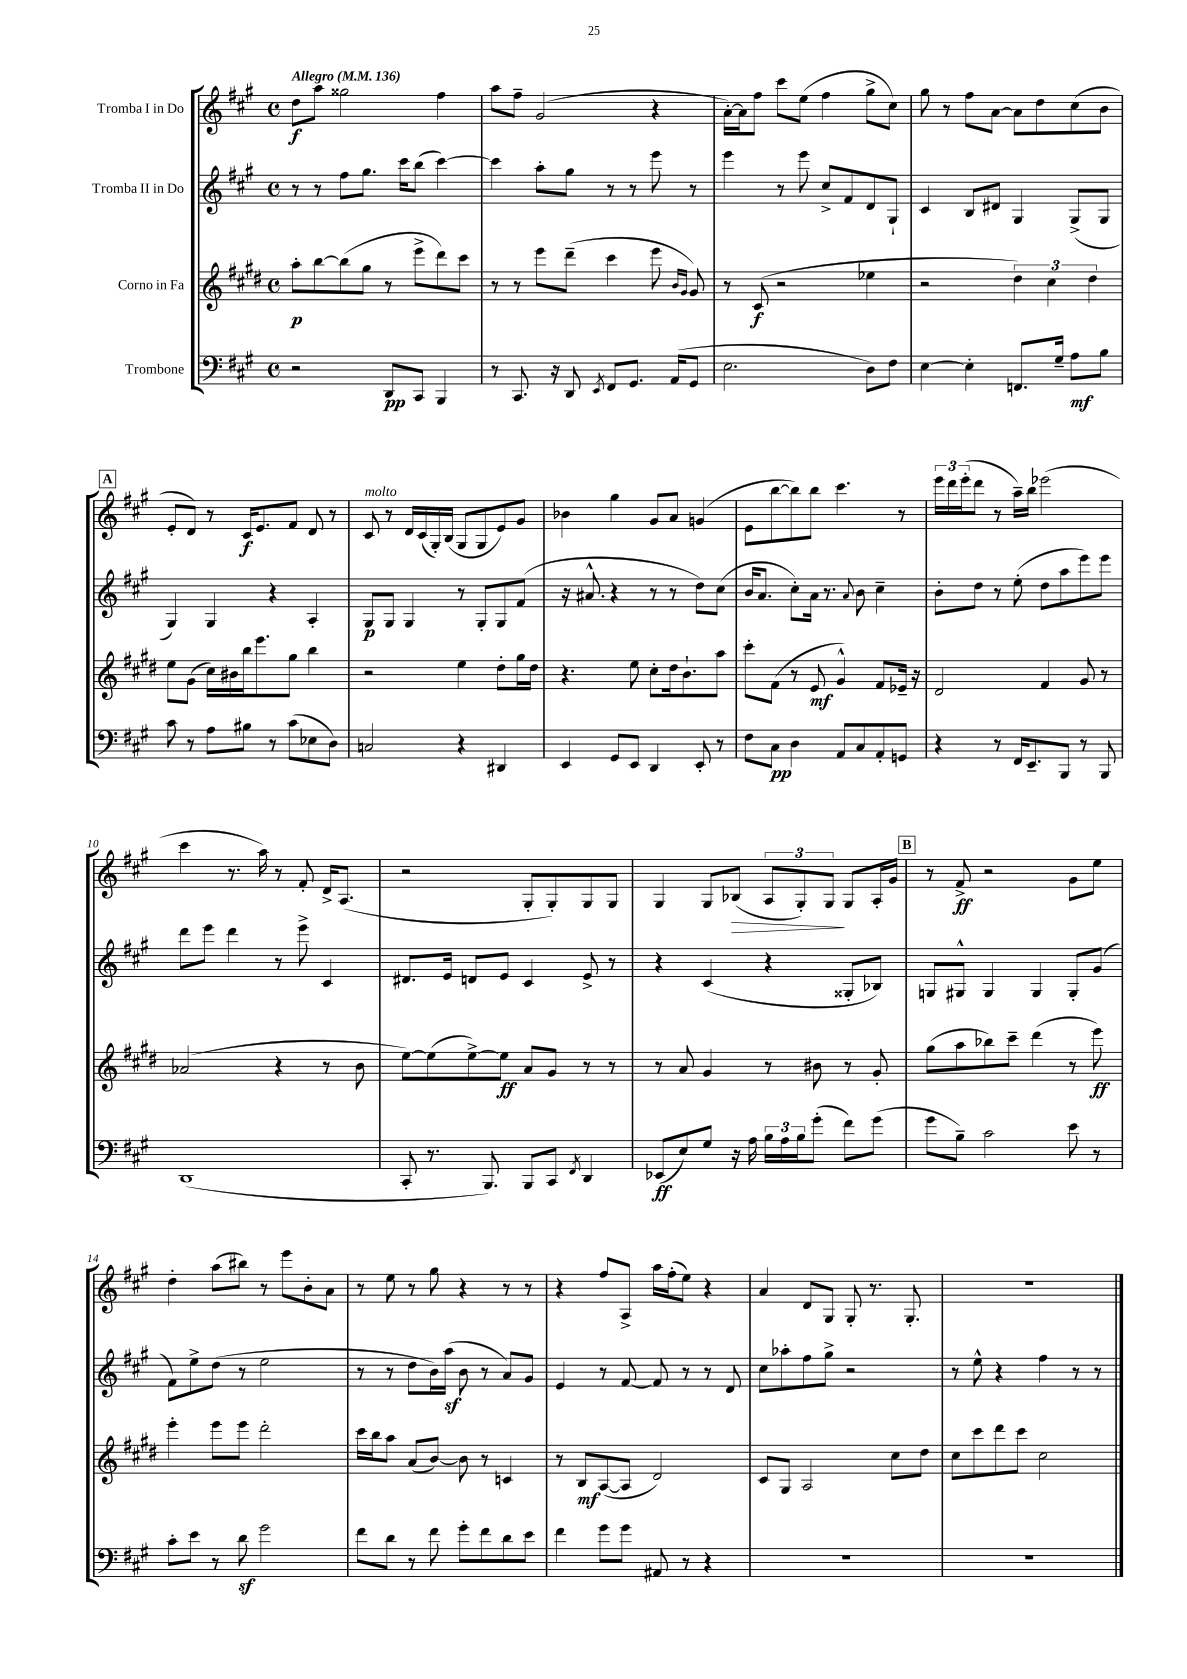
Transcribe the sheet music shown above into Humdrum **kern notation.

**kern	**kern	**kern	**kern
*staff4	*staff3	*staff2	*staff1
*clefF4	*clefG2	*clefG2	*clefG2
*k[f#c#g#]	*k[f#c#g#d#]	*k[f#c#g#]	*k[f#c#g#]
*M4/4	*M4/4	*M4/4	*M4/4
*met(c)	*met(c)	*met(c)	*met(c)
*MM136	*MM136	*MM136	*MM136
2r	8aa'	8r	8dd
.	[8bb	8r	8aa
.	(8bb]	8ff#	2gg##
.	8gg#	8.gg#	.
8DD	8r	.	.
.	.	16ccc#	.
8CC#	8eee^	(8bb	.
4BBB	8ddd#)	[4ccc#)	4ff#
.	8ccc#	.	.
=	=	=	=
8r	8r	4ccc#]	8aa
8.CC#	8r	.	8ff#~
.	8eee	8aa'	(2g#
16r	.	.	.
8DD	(8ddd#~	8gg#	.
8qEE	.	.	.
8FF#	4ccc#	8r	.
8.GG#	.	8r	.
.	8eee	8eee	4r
(16AA	.	.	.
.	16qqb	.	.
.	16qqg#	.	.
8GG#	8g#)	8r	.
=	=	=	=
2.E	8r	4eee	[16a')
.	.	.	16a]
.	(8c#	.	8ff#
.	2r	8r	8ccc#
.	.	8eee	(8ee
.	.	8cc#^	4ff#
.	.	8f#	.
8D)	4ee-	8d	8gg#^
8F#	.	8G#`	8cc#)
=	=	=	=
[4E	2r	4c#	8gg#
.	.	.	8r
4E']	.	8B	8ff#
.	.	8d#	[8a
8.FF	6dd#)	4G#	8a]
.	.	.	8dd
.	6cc#	.	.
16G#~	.	.	.
8A	.	(8G#^	(8cc#
.	6dd#	.	.
8B	.	8G#	8b
=	=	=	=
8c#	8ee	4G#)	8e'
8r	(8g#	.	8d)
8A	16cc#)	4G#	8r
.	16b#	.	.
8B#	16bb	.	16c#
.	8.eee	.	8.e
8r	.	4r	.
(8c#	8gg#	.	8f#
8E-	4bb	4A'	8d
8D)	.	.	8r
=	=	=	=
2C	2r	8G#	8c#
.	.	8G#	8r
.	.	4G#	16d
.	.	.	(16c#
.	.	.	16G#')
.	.	.	(16B
4r	4ee	8r	8G#
.	.	8G#'	8G#
4DD#	8dd#'	8G#	8e)
.	16gg#	(8f#	8g#
.	16dd#	.	.
=	=	=	=
4EE	4.r	16r	4b-
.	.	8.a#^^	.
8GG#	.	4r	4gg#
8EE	8ee	.	.
4DD	8cc#'	8r	8g#
.	16dd#	8r	8a
.	8.b`	.	.
8EE'	.	8dd)	(4g
8r	8aa	(8cc#	.
=	=	=	=
8F#	8ccc#'	16b	8e
.	.	8.a	.
8C#	(8f#	.	[8bb
4D	8r	8cc#')	8bb])
.	8e	16a	8bb
.	.	8.r	.
8AA	4g#^^)	.	4.ccc#
.	.	8qqa	.
8C#	.	8b	.
8AA'	8f#	4cc#~	.
8GG	16e-~	.	8r
.	16r	.	.
=	=	=	=
4r	2d#	8b'	24eee
.	.	.	24ddd
.	.	.	(24eee'
.	.	8dd	8ddd
8r	.	8r	8r
16FF#	.	(8ee'	16aa~)
8.EE~	.	.	16bb
.	4f#	8dd	(2eee-
8BBB	.	8aa	.
8r	8g#	8eee)	.
8BBB	8r	8eee	.
=	=	=	=
(1DD	(2a-	8ddd	4ccc#
.	.	8eee	.
.	.	4ddd	8.r
.	.	.	16aa)
.	4r	8r	8r
.	.	8eee^	8f#'
.	8r	4c#	16d^
.	.	.	(8.A
.	8b	.	.
=	=	=	=
8CC#'	[8ee)	8.d#	2r
8.r	(8ee]	.	.
.	.	16e	.
.	[8ee^)	8d	.
8.BBB)	.	.	.
.	8ee]	8e	.
8BBB	8a	4c#	8G#'
8CC#	8g#	.	8G#')
8qFF#	.	.	.
4DD	8r	8e^	8G#
.	8r	8r	8G#
=	=	=	=
(8EE-	8r	4r	4G#
8E)	8a	.	.
8G#	4g#	(4c#	8G#
16r	.	.	(8B-
16A	.	.	.
24B	8r	4r	12A
24A	.	.	.
24B	.	.	12G#')
(8g#'	8b#	.	.
.	.	.	12G#
8f#)	8r	8G##'	8G#
(8g#	8g#'	8B-)	16A'
.	.	.	16g#
=	=	=	=
8g#	(8gg#	8G	8r
8B~)	8aa	8G#^^	8f#^
2c#	8bb-)	4G#	2r
.	8ccc#~	.	.
.	(4ddd#	4G#	.
8e	8r	8G#'	8g#
8r	8eee)	(8g#	8ee
=	=	=	=
8c#'	4eee'	8f#)	4dd'
8e	.	8ee^	.
8r	8eee	(8dd	(8aa
8d	8eee	8r	8bb#)
2g#	2ddd#'	2ee	8r
.	.	.	8eee
.	.	.	8b'
.	.	.	8a
=	=	=	=
8f#	16ccc#	8r	8r
.	16bb	.	.
8d	8aa	8r	8ee
8r	(8a	8dd	8r
8f#	[8b)	16b)	8gg#
.	.	(16aa	.
8g#'	8b]	8b	4r
8f#	8r	8r	.
8d	4c	8a)	8r
8e	.	8g#	8r
=	=	=	=
4f#	8r	4e	4r
.	8B	.	.
8g#	([8A	8r	8ff#
8g#	8A]	[8f#	8A^
8AA#	2d#)	8f#]	16aa
.	.	.	(16ff#'
8r	.	8r	8ee)
4r	.	8r	4r
.	.	8d	.
=	=	=	=
1r	8c#	8cc#	4a
.	8G#	8aa-'	.
.	2A	8ff#	8d
.	.	8gg#^	8G#
.	.	2r	8G#'
.	.	.	8.r
.	8cc#	.	.
.	.	.	8.G#'
.	8dd#	.	.
=	=	=	=
1r	8cc#	8r	1r
.	8ccc#	8ee^^	.
.	8ddd#	4r	.
.	8ccc#	.	.
.	2cc#	4ff#	.
.	.	8r	.
.	.	8r	.
==	==	==	==
*-	*-	*-	*-
